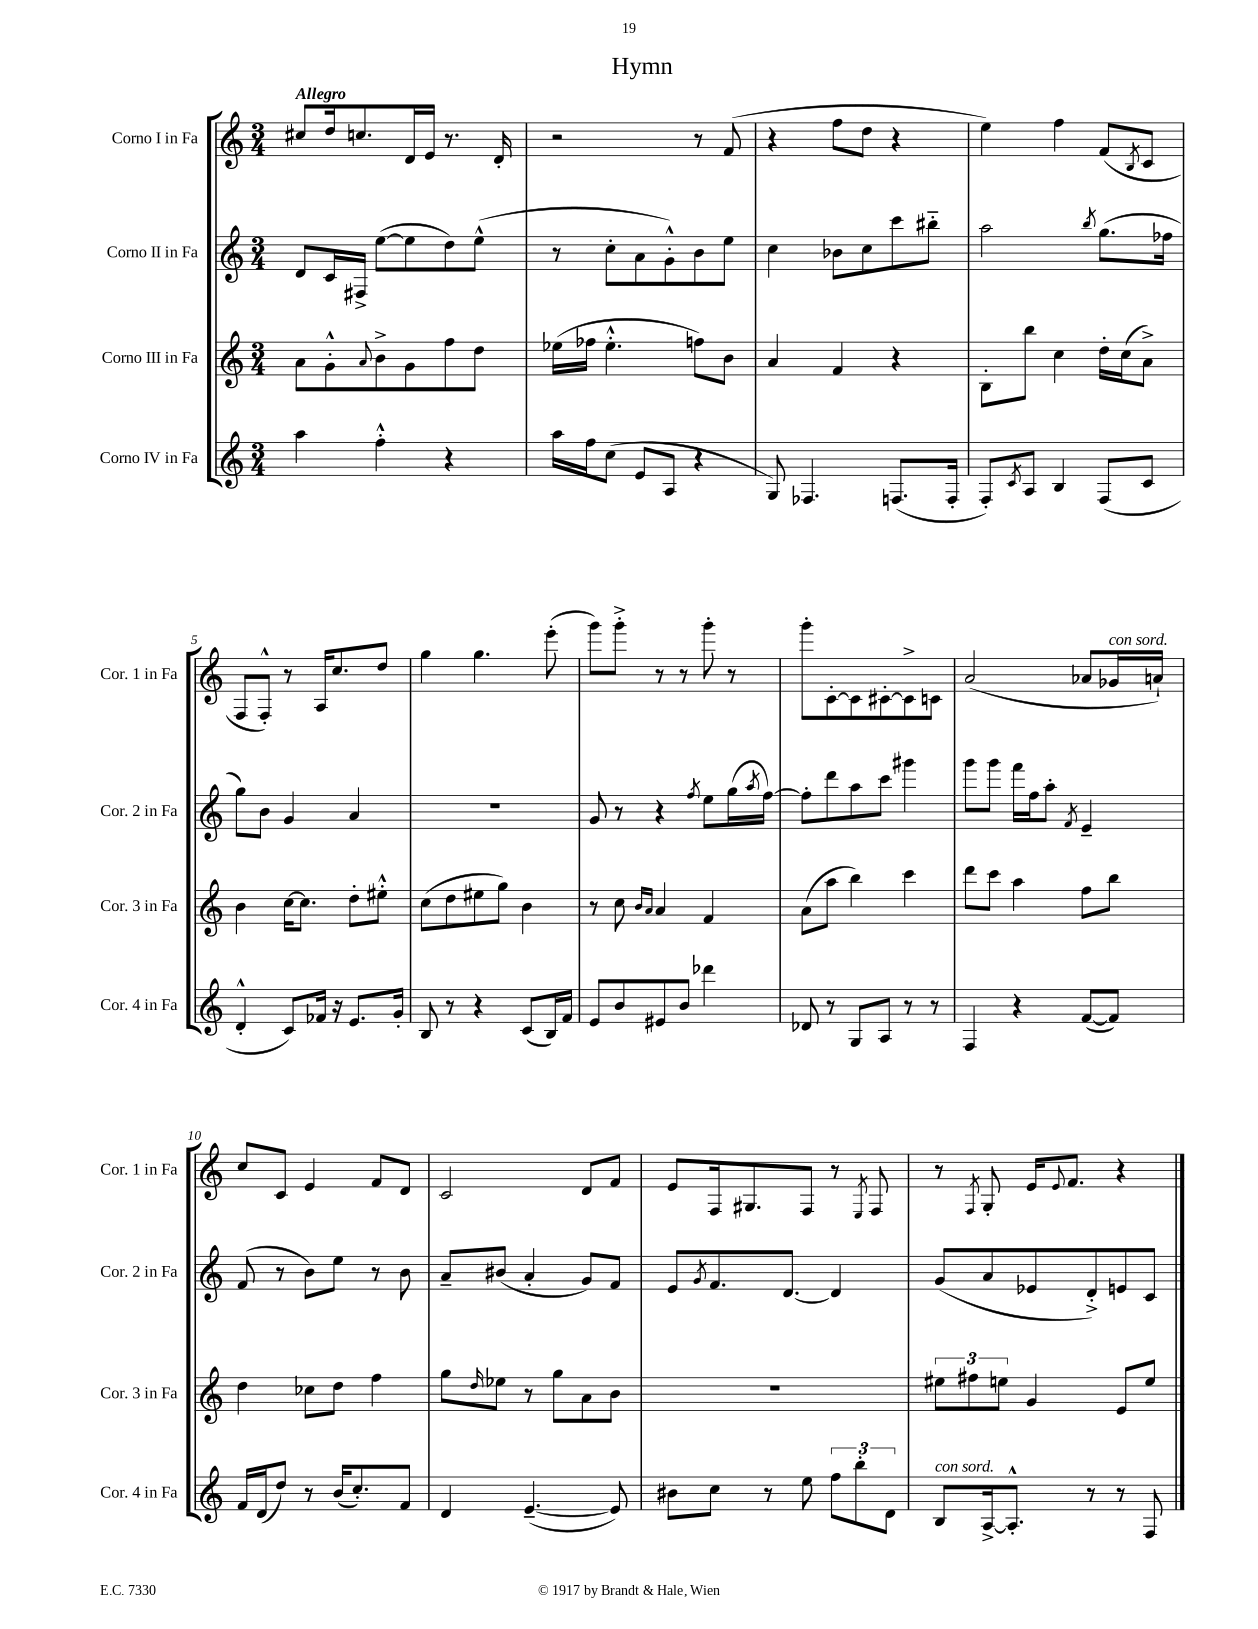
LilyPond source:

\header { title = "Hymn" }
<<
\new StaffGroup <<
\new Staff = "s0" \with { instrumentName = "Corno I in Fa" shortInstrumentName = "Cor. 1 in Fa" } {
    \clef treble \key c \major \numericTimeSignature \time 3/4 \tempo "Allegro"
    cis''8 d''16 c''8. d'16 e'16 r8. d'16-. |
    r2 r8 f'8( |
    r4 f''8 d''8 r4 |
    e''4) f''4 f'8( \acciaccatura { b8 } c'8 |
    f8 f8-.-^) r8 a16 c''8. d''8 |
    g''4 g''4. e'''8-.( |
    g'''8) g'''8-.-> r8 r8 g'''8-. r8 |
    g'''8-. c'8~-. c'8 cis'8~-. cis'8-> c'8 |
    a'2( aes'8 ges'16^\markup { \italic "con sord." } a'16-!) |
    c''8 c'8 e'4 f'8 d'8 |
    c'2 d'8 f'8 |
    e'8 f16 gis8. f8 r8 \acciaccatura { e8 } f8 |
    r8 \acciaccatura { f8 } g8-. e'16 \appoggiatura { e'8 } f'8. r4 \bar "|." |
}
\new Staff = "s1" \with { instrumentName = "Corno II in Fa" shortInstrumentName = "Cor. 2 in Fa" } {
    \clef treble \key c \major \numericTimeSignature \time 3/4
    d'8 c'16 fis16-> e''8~( e''8 d''8) e''8-^( |
    r8 c''8-. a'8 g'8-.-^) b'8 e''8 |
    c''4 bes'8 c''8 c'''8 bis''8-_ |
    a''2 \acciaccatura { b''8 } g''8.( fes''16 |
    g''8) b'8 g'4 a'4 |
    R2. |
    g'8 r8 r4 \acciaccatura { f''8 } e''8 g''16( \acciaccatura { a''8 } f''16~) |
    f''8-. d'''8 a''8 c'''8 gis'''4 |
    g'''8 g'''8 f'''16 f''16 a''8-. \acciaccatura { f'8 } e'4-- |
    f'8( r8 b'8) e''8 r8 b'8 |
    a'8-- bis'8( a'4-. g'8) f'8 |
    e'8 \acciaccatura { g'8 } f'8. d'8.~ d'4 |
    g'8( a'8 ees'8 d'8-.->) e'8 c'8 \bar "|." |
}
\new Staff = "s2" \with { instrumentName = "Corno III in Fa" shortInstrumentName = "Cor. 3 in Fa" } {
    \clef treble \key c \major \numericTimeSignature \time 3/4
    a'8 g'8-.-^ \appoggiatura { a'8 } b'8-> g'8 f''8 d''8 |
    ees''16( fes''16 ees''4.-.-^ f''8) b'8 |
    a'4 f'4 r4 |
    b8-. b''8 c''4 d''16-. c''16( a'8->) |
    b'4 c''16~ c''8. d''8-. eis''8-.-^ |
    c''8( d''8 eis''8 g''8) b'4 |
    r8 c''8 \grace { b'16 a'16 } a'4 f'4 |
    a'8( a''8 b''4) c'''4 |
    d'''8 c'''8 a''4 f''8 b''8 |
    d''4 ces''8 d''8 f''4 |
    g''8 \grace { d''16 } ees''8 r8 g''8 a'8 b'8 |
    R2. |
    \tuplet 3/2 { eis''8 fis''8 e''8 } g'4 e'8 e''8 \bar "|." |
}
\new Staff = "s3" \with { instrumentName = "Corno IV in Fa" shortInstrumentName = "Cor. 4 in Fa" } {
    \clef treble \key c \major \numericTimeSignature \time 3/4
    a''4 f''4-.-^ r4 |
    a''16 f''16 c''8( e'8 a8 r4 |
    g8) fes4. f8.( f16-. |
    f8-.) \acciaccatura { c'8 } a8 b4 f8( c'8 |
    d'4-.-^ c'8) fes'16 r16 e'8. g'16-. |
    b8 r8 r4 c'8( b16) f'16 |
    e'8 b'8 eis'8 b'8 des'''4 |
    des'8 r8 g8 a8 r8 r8 |
    f4 r4 f'8~( f'8) |
    f'16 d'16( d''8) r8 b'16( c''8.-.) f'8 |
    d'4 e'4.~--( e'8) |
    bis'8 c''8 r8 e''8 \tuplet 3/2 { f''8 b''8-. d'8 } |
    b8^\markup { \italic "con sord." } a16~-> a8.-.-^ r8 r8 f8 \bar "|." |
}
>>
>>
